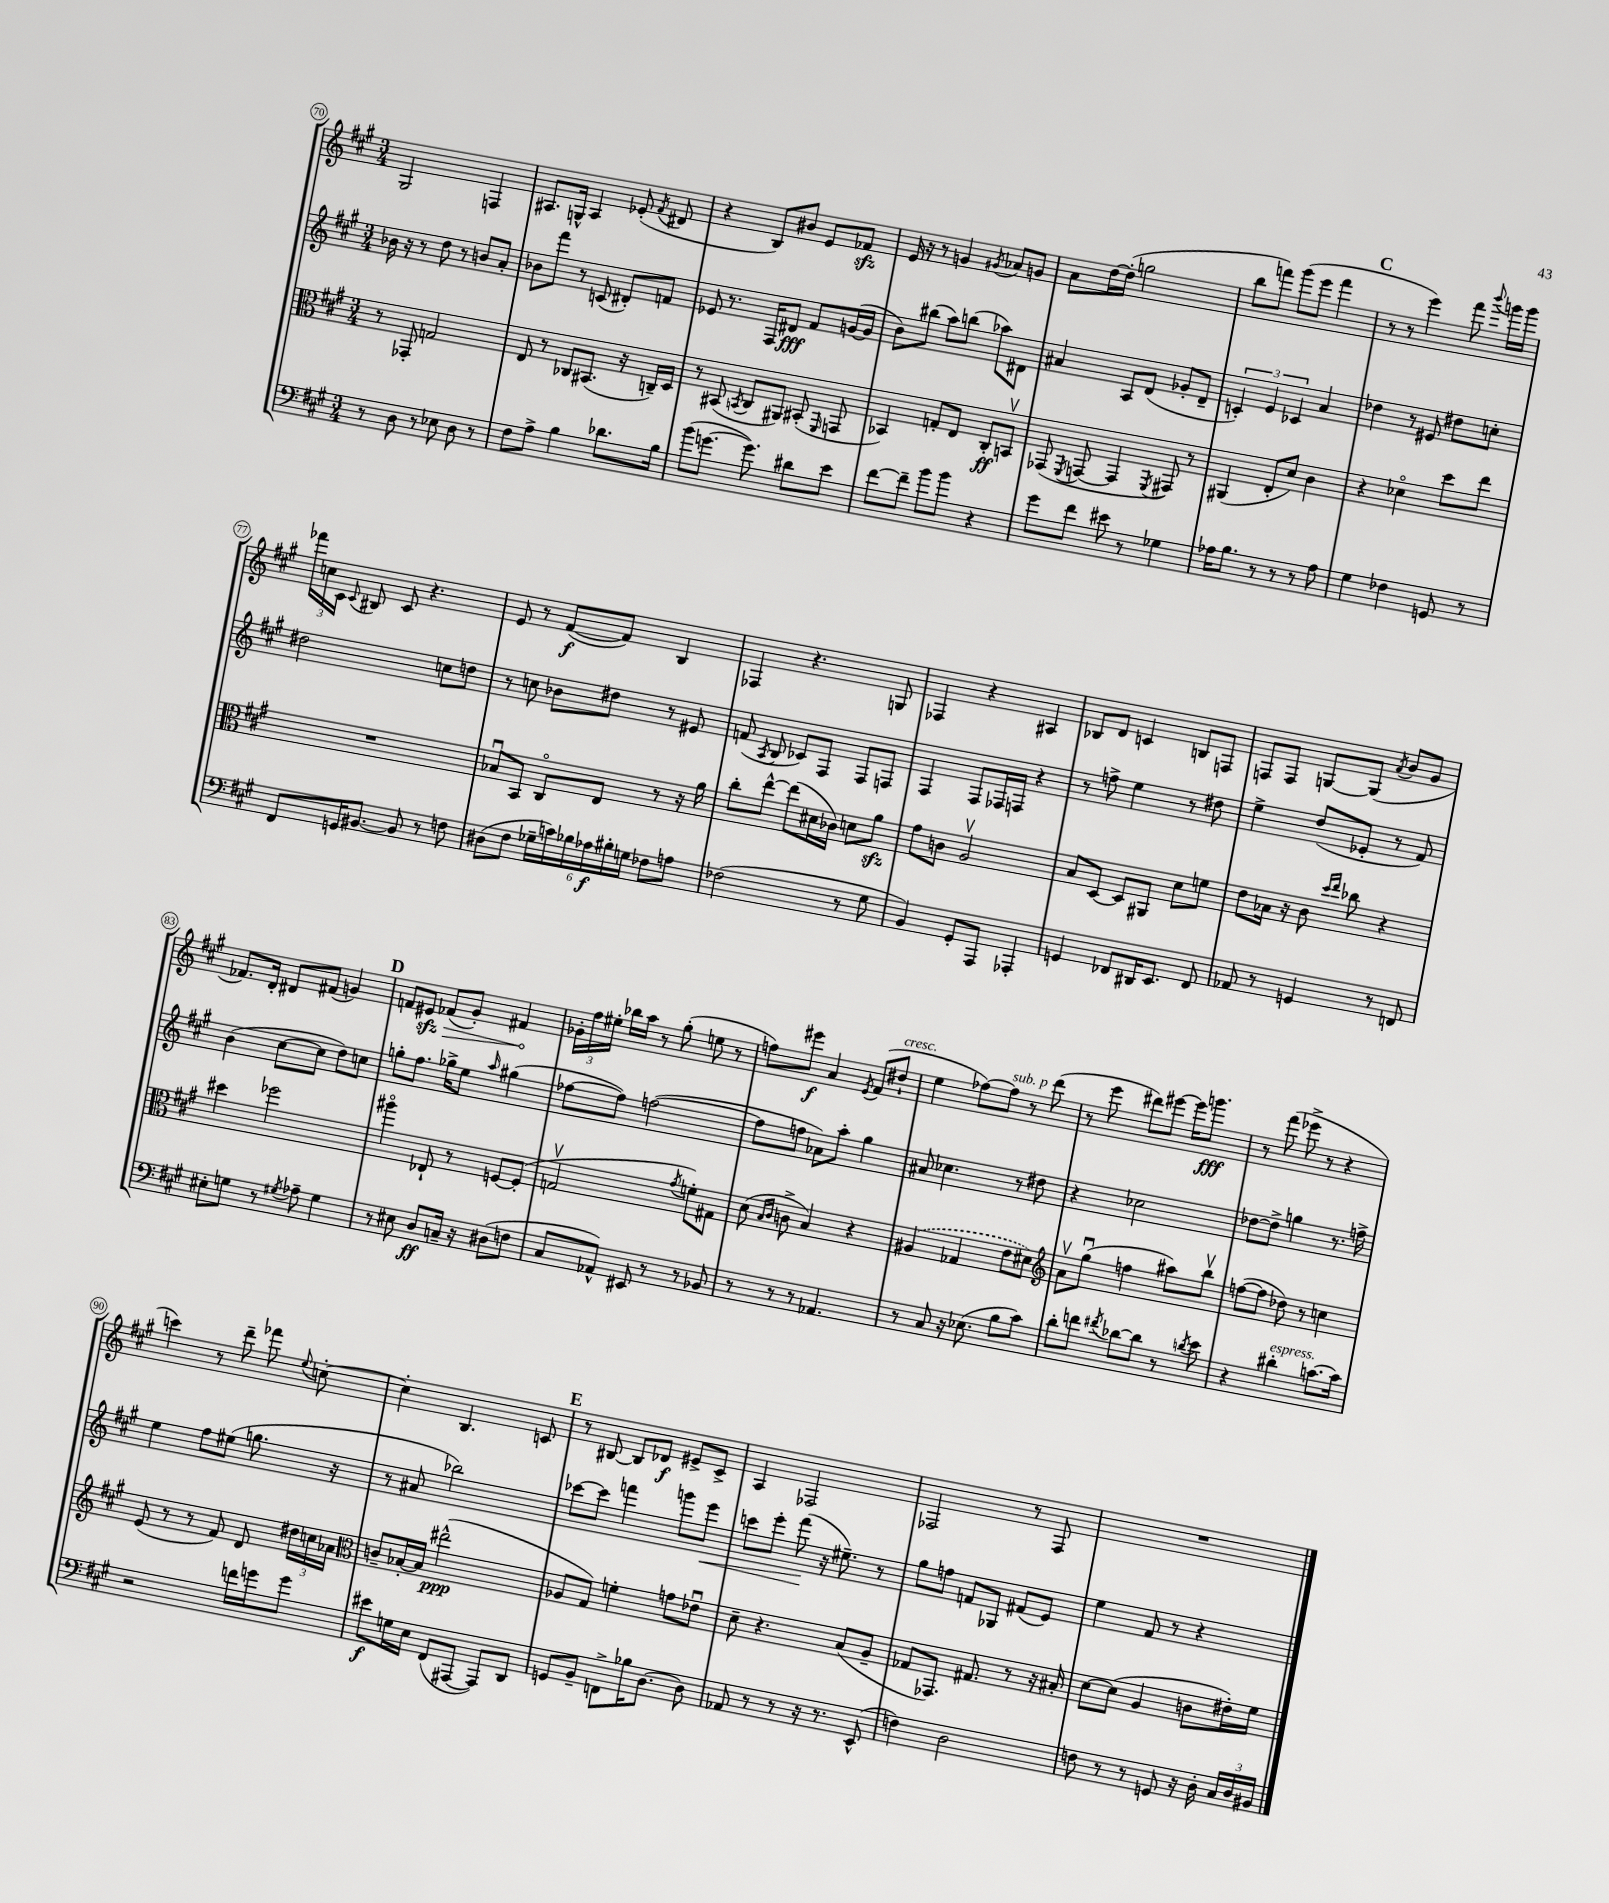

**kern	**dynam	**kern	**dynam	**kern	**dynam	**kern	**dynam
*part4	*part4	*part3	*part3	*part2	*part2	*part1	*part1
*staff4	*staff4	*staff3	*staff3	*staff2	*staff2	*staff1	*staff1
*clefF4	*	*clefC3	*	*clefG2	*	*clefG2	*
*k[f#c#g#]	*	*k[f#c#g#]	*	*k[f#c#g#]	*	*k[f#c#g#]	*
*M3/4	*	*M3/4	*	*M3/4	*	*M3/4	*
=70	=70	=70	=70	=70	=70	=70	=70
8r	.	8r	.	16b-X\	.	2G#/	.
.	.	.	.	16r	.	.	.
8D\	.	8GG-X'/	.	8r	.	.	.
8r	.	2Gn/	.	8dd\	.	.	.
8E-X\	.	.	.	8r	.	.	.
8D\	.	.	.	8bn/L	.	4Fn/	.
8r	.	.	.	8a'/J	.	.	.
=71	=71	=71	=71	=71	=71	=71	=71
8F#\L	.	8E/	.	8b-X\L	.	8.A#X/L	.
8A^\J	.	8r	.	8fff#\J	.	.	.
.	.	.	.	.	.	16Gn^^/Jk	.
4B\	.	8C-X/L	.	8r	.	4A#/	.
.	.	(8.BB#X/J	.	(8cn/	.	.	.
8.d-X\L	.	.	.	8d#X'/L)	.	(8e-X'/	.
.	.	16r	.	.	.	.	.
.	.	.	.	.	.	8qf#/	.
.	.	16Cn~/LL)	.	8fn/J	.	8d#X/	.
16B\Jk	.	16D/JJ	.	.	.	.	.
=72	=72	=72	=72	=72	=72	=72	=72
(8b\L	.	8r	.	8e-X/	.	4r	.
[8.gn\J	.	(8BB#X/	.	8.r	.	.	.
.	.	8qBBn/	.	.	.	.	.
.	.	8C#/L	.	.	.	8B/L)	.
8.g\])	.	.	.	16F#/KL	.	.	.
.	.	8AA#X/J)	.	8d#X/J	fff	8b#X/J	.
8d#X\L	.	(8BB#X'/	.	8f#/L	.	8e/L	.
.	.	16qqFF#/	.	.	.	.	.
8e\J	.	8GGn/	.	([16gn/L	.	8f-Xzz/J	.
.	.	.	.	16g/JJ]	.	.	.
=73	=73	=73	=73	=73	=73	=73	=73
[8f#\L	.	4BB-X/)	.	8b\L)	.	16e/	.
.	.	.	.	.	.	16r	.
8f#~\J]	.	.	.	(8bb#X\J	.	8r	.
8b\L	.	8Gn'/L	.	8aa\L)	.	4gn/	.
8b\J	.	8E/J	.	(8bbn\J	.	.	.
.	.	.	.	.	.	8qg#X/	.
4r	.	8C#'/L	ff	8aa-X\L)	.	8a-X/L	.
.	.	8BBnv/J	.	8d#X\J	.	8gn/J	.
=74	=74	=74	=74	=74	=74	=74	=74
8g#\L	.	(8GG-X/	.	4a#X/	.	8a\L	.
.	.	8qFF#/	.	.	.	.	.
8f#\J	.	[8GGn/	.	.	.	[16dd\L	.
.	.	.	.	.	.	(16dd'\JJ]	.
8e#X\	.	4GG/]	.	8A/L	.	2ggn\	.
8r	.	.	.	(8d/J	.	.	.
.	.	8qFF#/	.	.	.	.	.
4G-X\	.	8GG#X/)	.	8g-X'/L	.	.	.
.	.	8r	.	8d~/J	.	.	.
=75	=75	=75	=75	=75	=75	=75	=75
16A-X\KL	.	(4AA#X/	.	6cn'/)	.	8bb\L	.
8.B\J	.	.	.	.	.	.	.
.	.	.	.	.	.	8fffn\J)	.
.	.	.	.	6e/	.	.	.
8r	.	8E'/L	.	.	.	(8ggg#\L	.
.	.	.	.	6c-X/	.	.	.
8r	.	8d/J)	.	.	.	8eee\J	.
8r	.	4c#\	.	4a/	.	4fff\	.
8A-\	.	.	.	.	.	.	.
!!LO:REH:place=s1:t=C
=76	=76	=76	=76	=76	=76	=76	=76
4G#\	.	4r	.	4dd-X\	.	8r	.
.	.	.	.	.	.	8r	.
4F-X\	.	4d-X\	.	8r	.	4eee\)	.
.	.	.	.	8e#X/	.	.	.
8GGn/	.	8dd\L	.	8dd#X\L	.	8fff#\	.
.	.	.	.	.	.	8qqbbb/	.
8r	.	8ee\J	.	8ccn'\J	.	16gggn\LL	.
.	.	.	.	.	.	16ggg\JJ	.
!!LO:LB:g=z
=77	=77	=77	=77	=77	=77	=77	=77
8FF#/L	.	2.r	.	2dd#X\	.	24fff-X\LL	.
.	.	.	.	.	.	24ccn\	.
.	.	.	.	.	.	24c#\JJ	.
.	.	.	.	.	.	8qqc#/	.
16GGn/K	.	.	.	.	.	8B#X/	.
[8.BB#X/J	.	.	.	.	.	.	.
.	.	.	.	.	.	8c#/	.
8BB#/]	.	.	.	.	.	4.r	.
8r	.	.	.	8ccn\L	.	.	.
8Fn\	.	.	.	8ddn\J	.	.	.
=78	=78	=78	=78	=78	=78	=78	=78
(8D#X\L	.	8B-Xu/L	.	8r	.	8e/	.
8F#\J	.	8BB/J	.	8ccn\	.	8r	.
24G-X~\LL	.	8C#/L	.	8b-X\L	.	([8f#/L	f
24cn\)	.	.	.	.	.	.	.
24B-X\	.	.	.	.	.	.	.
24A-X\	f	8E/J	.	8dd#X\J	.	8f#/J])	.
24B#X'\	.	.	.	.	.	.	.
24Gn\JJ	.	.	.	.	.	.	.
8F-X\L	.	8r	.	8r	.	4B/	.
8An\J	.	16r	.	8e#X/	.	.	.
.	.	16a\	.	.	.	.	.
=79	=79	=79	=79	=79	=79	=79	=79
(2F-X\	.	8cc#'\L	.	(8fn/	.	4F-X/	.
.	.	.	.	8qA/	.	.	.
.	.	[8ee^^\J	.	8B/	.	.	.
.	.	(8ee\L]	.	8c-X/L)	.	4.r	.
.	.	16d#X\L	.	8F#/J	.	.	.
.	.	16c-X\JJ)	.	.	.	.	.
8r	.	8dn\L	.	8F#/L	.	.	.
8G#\	.	8azz\J	.	8Fn/J	.	8Gn/	.
=80	=80	=80	=80	=80	=80	=80	=80
4BB/)	.	8g#\L	.	4F#/	.	4F-X/	.
.	.	8cn\J	.	.	.	.	.
8GG#'/L	.	2Av/	.	8F#/L	.	4r	.
8AAA/J	.	.	.	16F-X/L	.	.	.
.	.	.	.	16Fn/JJ	.	.	.
4AAA-X'/	.	.	.	4r	.	4A#X/	.
=81	=81	=81	=81	=81	=81	=81	=81
4GGn/	.	8B/L	.	8r	.	8B-X/L	.
.	.	[8D/J	.	8ffn^\	.	8d/J	.
8FF-X/L	.	8D/L]	.	4ee\	.	4cn/	.
16DD#X/K	.	8AA#X/J	.	.	.	.	.
8.EE/J	.	.	.	.	.	.	.
.	.	8d\L	.	8r	.	8Bn/L	.
8FF-/	.	8fn\J	.	8dd#X\	.	8Fn/J	.
=82	=82	=82	=82	=82	=82	=82	=82
8AA-X/	.	8e\L	.	4ee^\	.	8Fn/L	.
8r	.	16B-X\Jk	.	.	.	8F/J	.
.	.	16r	.	.	.	.	.
4GGn/	.	8c#\	.	(8dd/L	.	[8Gn/L	.
.	.	16qqdd/LL	.	.	.	.	.
.	.	16qqee/JJ	.	.	.	.	.
.	.	8cc-X\	.	8e-X'/J	.	(8G/J]	.
.	.	.	.	.	.	8qa/	.
8r	.	4r	.	8r	.	8b/L	.
8FFn/	.	.	.	8f#/)	.	8g#/J	.
!!LO:LB:g=z
=83	=83	=83	=83	=83	=83	=83	=83
8E#X'\L	.	4dd#X\	.	(4b\	.	8.f-X/L)	.
8Gn\J	.	.	.	.	.	.	.
.	.	.	.	.	.	16d'/Jk	.
8r	.	2ff-X\	.	[8cc#\L	.	8d#X/L	.
8qG#X/	.	.	.	.	.	.	.
8A-X~\	.	.	.	8cc#\J]	.	(8f#X/J	.
4G#\	.	.	.	8dd\L)	.	4gn/)	.
.	.	.	.	8ccn\J	.	.	.
!!LO:REH:place=s1:t=D
=84	=84	=84	=84	=84	=84	=84	=84
8r	.	4aa#X\	.	8ggn'\L	.	8fn/L	.
8E#X\	.	.	.	8.ff#\J	.	8e#Xzz/J	.
!	!	!	!	!	!	!	!LO:HP:b
8D/L	ff	8E-X`/	.	.	.	(8f-X/L	>
.	.	.	.	16gg-X^\KL	.	.	.
16Cn~/Jk	.	8r	.	8ee\J	.	8g#'/J)	.
16r	.	.	.	.	.	.	.
.	.	.	.	16qqaa/	.	.	.
(8D#X\L	.	[8Fn/L	.	(4gg#X\	.	4f#X/	.
8Fn\J	.	(8F'/J]	.	.	.	.	.
.	.	.	.	.	.	.	]
=85	=85	=85	=85	=85	=85	=85	=85
8C#/L	.	2Gnv/	.	[8ff-X\L	.	24g-X'\LL	.
.	.	.	.	.	.	24ff#\	.
.	.	.	.	.	.	24ee#X'\JJ	.
8AA-X^^/J)	.	.	.	8ff-\J])	.	16bb-X\LL	.
.	.	.	.	.	.	16aa\JJ	.
8EE#X/	.	.	.	([2ffn\	.	8r	.
8r	.	.	.	.	.	(8gg#'\	.
.	.	8qg#/	.	.	.	.	.
8r	.	8fn'\L)	.	.	.	8een\	.
8BB-X/	.	8G#X\J	.	.	.	8r	.
=86	=86	=86	=86	=86	=86	=86	=86
8r	.	(8d\	.	8ff\L]	.	8ffn\L)	.
.	.	16qqB/LL	.	.	.	.	.
.	.	16qqc#/JJ	.	.	.	.	.
8r	.	8cn^\	.	8ffn\J	.	8eee#X\J	f
8r	.	4B/)	.	8a-X\L)	.	4a/	.
4.AA-X/	.	.	.	8aa'\J	.	.	.
.	.	.	.	.	.	8qe/	.
.	.	4r	.	4gg#\	.	(8f#/L	.
!	!	!	!	!	!	!LO:TX:a:i:t=cresc.	!
.	.	.	.	.	.	8dd#X`/J	.
=87	=87	=87	=87	=87	=87	=87	=87
8r	.	(4A#X/	.	8a#X/	.	4ee\	.
8C#/	.	.	.	4.cc-X\	.	.	.
16r	.	4G-X/	.	.	.	[8ff-X\L)	.
(8.E-X\	.	.	.	.	.	.	.
!	!	!	!	!	!	!LO:TX:a:i:t=sub. p	!
.	.	.	.	.	.	8ff-\J]	.
8B\L	.	8e\L	.	8r	.	8r	.
8c#\J)	.	8d#X\J)	.	8dd#X\	.	(8ddd\	.
=88	=88	=88	=88	=88	=88	=88	=88
*	*	*clefG2	*	*	*	*	*
8d'\L	.	8av\L	.	4r	.	8r	.
8fn\J	.	(8gg#u\J	.	.	.	8eee\	.
8qf#X/	.	.	.	.	.	.	.
[8d-X\L	.	4ffn\	.	2cc-X\	.	8ddd#X\L)	.
8d-\J]	.	.	.	.	.	[8eee#X\J	.
8r	.	8aa#X\L)	.	.	.	16eee#\KL]	.
.	.	.	.	.	.	8.gggn\J	fff
8qdn/	.	.	.	.	.	.	.
8e\	.	8bbv\J	.	.	.	.	.
=89	=89	=89	=89	=89	=89	=89	=89
4r	.	([8ffn\L	.	[8dd-X\L	.	8r	.
.	.	8ff\J]	.	8dd-^\J]	.	(8fff#\	.
!LO:TX:a:i:t=espress.	!	!	!	!	!	!	!
4d#X'\	.	8dd-X\)	.	4ggn\	.	8eee-X^\	.
.	.	8r	.	.	.	8r	.
[8.cn\L	.	4ccn\	.	8.r	.	4r	.
16c\Jk]	.	.	.	16ffn^\	.	.	.
!!LO:LB:g=z
=90	=90	=90	=90	=90	=90	=90	=90
2r	.	(8e/	.	4ee\	.	4cccn\)	.
.	.	8r	.	.	.	.	.
.	.	8r	.	8ff#\L	.	8r	.
.	.	8f#/)	.	(8ee#X\J	.	8ddd~\	.
16fn\LL	.	8d/	.	8.ggn\	.	8fff-X\	.
16gn\J	.	.	.	.	.	.	.
.	.	.	.	.	.	8qqee/	.
8g\J	.	24dd#X\LL	.	.	.	[8ccn'\	.
.	.	24ccn\	.	.	.	.	.
.	.	.	.	16r	.	.	.
.	.	24a-X\JJ	.	.	.	.	.
=91	=91	=91	=91	=91	=91	=91	=91
*	*	*clefC3	*	*	*	*	*
8e#X\L	f	8cn~/L	.	8r	.	4cc'\]	.
16Gn\L	.	[16B-X'/L	.	8a#X/	.	.	.
16E\JJ	.	16B-/JJ]	.	.	.	.	.
(8FF#/L	.	(2ee#X^^\	ppp	2bb-X\)	.	4.B/	.
[8AAA#X/J	.	.	.	.	.	.	.
8AAA#/L])	.	.	.	.	.	.	.
8DD/J	.	.	.	.	.	8cn/	.
!!LO:REH:place=s1:t=E
=92	=92	=92	=92	=92	=92	=92	=92
8GGn/L	.	8A-X/L	.	[8ccc-X\L	.	8r	.
8BB~/J	.	8G#/J)	.	8ccc-\J]	.	[8B#X/	.
8FFn^\L	.	4fn'\	.	4fffn\	.	8B#/L]	.
16B-X\K	.	.	.	.	.	8d-X/J	f
[8.D\J	.	.	.	.	.	.	.
.	.	8gn\L	.	8gggn\L	.	8e#X^/L	.
!	!	!	!	!	!LO:HP:b	!	!
8D\]	.	8e-Xu\J	.	8eee\J	<	8c#^/J	.
=93	=93	=93	=93	=93	=93	=93	=93
8AA-X/	.	8d~\	.	8cccn\L	.	4A/	.
8r	.	4.r	.	8eee'\J	.	.	.
8r	.	.	.	(8fff#\	.	2F-X/	.
16r	.	.	.	16r	[	.	.
8.r	.	.	.	8.ee#X~\)	.	.	.
.	.	(8B/L	.	.	.	.	.
(8EE^^/	.	8A~/J	.	8r	.	.	.
=94	=94	=94	=94	=94	=94	=94	=94
4Fn\)	.	8G-X/L	.	8gg#\L	.	2F-X/	.
.	.	8.GG-X/J)	.	8ffn\J	.	.	.
2D\	.	.	.	8fn/L	.	.	.
.	.	8.G#X/	.	.	.	.	.
.	.	.	.	8G-X/J	.	.	.
.	.	8r	.	(8f#X/L	.	8r	.
.	.	16r	.	8e/J)	.	8F-/	.
.	.	16B#X'/	.	.	.	.	.
=95	=95	=95	=95	=95	=95	=95	=95
8Fn\	.	[8d\L	.	4ee\	.	2.r	.
8r	.	(8d\J]	.	.	.	.	.
8r	.	4A/	.	8f#/	.	.	.
8GGn/	.	.	.	8r	.	.	.
16r	.	8cn\L	.	4r	.	.	.
16D'\	.	.	.	.	.	.	.
24C#/LL	.	16e#X'\L)	.	.	.	.	.
24D/	.	.	.	.	.	.	.
.	.	16f#\JJ	.	.	.	.	.
24BB#X/JJ	.	.	.	.	.	.	.
==	==	==	==	==	==	==	==
*-	*-	*-	*-	*-	*-	*-	*-
